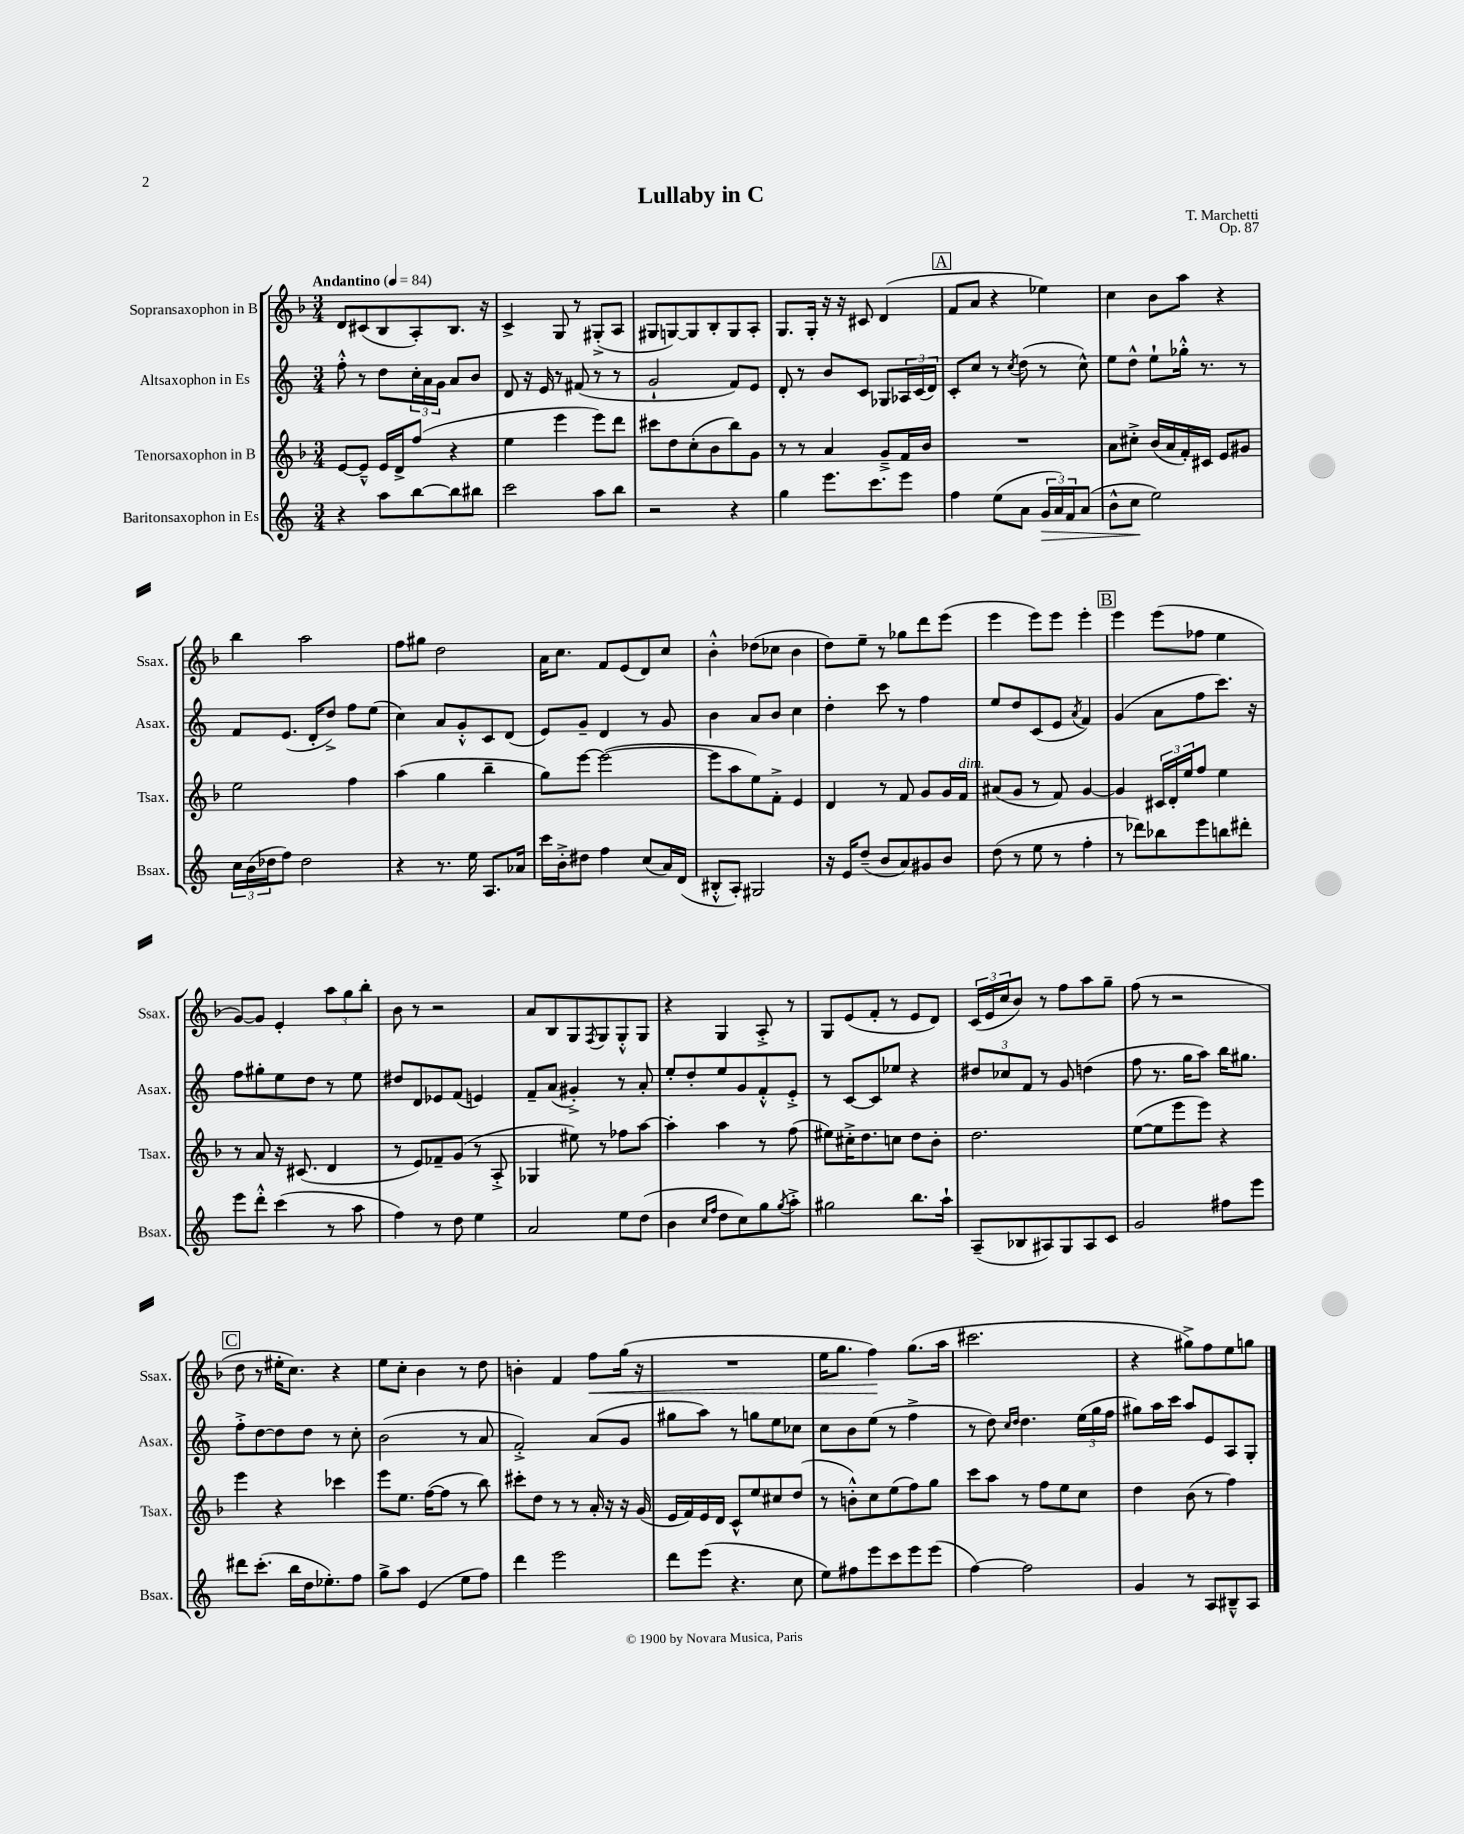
\header { title = "Lullaby in C" composer = "T. Marchetti" opus = "Op. 87" }
<<
\new StaffGroup <<
\new Staff = "s0" \with { instrumentName = "Sopransaxophon in B" shortInstrumentName = "Ssax." } {
    \clef treble \key f \major \numericTimeSignature \time 3/4 \tempo "Andantino" 4 = 84
    d'8 cis'8( bes8 a8-.) bes8. r16 |
    c'4-> g8 r8 gis8-.->( a8 |
    gis8 g8~) g8 bes8-. g8 a8-. |
    g8. g16-. r16 r16 cis'8 d'4( |
    \mark \markup { \box "A" } f'8 a'8 r4 ees''4) |
    c''4 bes'8 a''8 r4 |
    bes''4 a''2 |
    f''8 gis''8 d''2 |
    a'16 c''8. f'8 e'8( d'8) c''8 |
    bes'4-.-^ des''8( ces''8 bes'4 |
    d''8) e''8-- r8 ges''8 d'''8 e'''8( |
    e'''4 e'''8) e'''8 e'''4-. |
    \mark \markup { \box "B" } e'''4 e'''8( fes''8 e''4 |
    g'8~) g'8 e'4-. \tuplet 3/2 { a''8 g''8 bes''8-. } |
    bes'8 r8 r2 |
    a'8 bes8 g8 \acciaccatura { f8 } g8 g8-.-^ g8 |
    r4 g4 a8-.-> r8 |
    g8 e'8( f'8-. r8 e'8 d'8) |
    \tuplet 3/2 { c'16( e'16 c''16 } bes'8) r8 f''8 a''8 g''8-- |
    f''8( r8 r2 |
    \mark \markup { \box "C" } d''8 r8 eis''16-. c''8.) r4 |
    e''8 c''8-. bes'4 r8 d''8 |
    b'4-. f'4 f''8\< g''16( r16 |
    R2. |
    e''16 g''8. f''4\!) g''8.( a''16 |
    cis'''2. |
    r4 gis''8->) f''8 e''8 g''8 \bar "|." |
}
\new Staff = "s1" \with { instrumentName = "Altsaxophon in Es" shortInstrumentName = "Asax." } {
    \clef treble \key c \major \numericTimeSignature \time 3/4
    f''8-.-^ r8 d''8 \tuplet 3/2 { c''16-. a'16 g'16 } a'8 b'8 |
    d'8 r16 e'16 r8 fis'8( r8 r8 |
    g'2-! f'8) e'8 |
    d'8-. r8 b'8 c'8 ges8 \tuplet 3/2 { aes16 c'16( d'16) } |
    \mark \markup { \box "A" } c'8-. c''8 r8 \acciaccatura { c''8 } d''8( r8 c''8-^) |
    e''8 d''8-^ e''8-! ges''16-.-^ r8. r8 |
    f'8 e'8.( d'16-. d''8->) f''8 e''8( |
    c''4) a'8 g'8-.-^ c'8 d'8( |
    e'8) g'8-- d'4 r8 g'8 |
    b'4 a'8 b'8 c''4 |
    d''4-. c'''8 r8 f''4 |
    e''8 d''8 c'8( e'8 \acciaccatura { a'8 } f'4) |
    \mark \markup { \box "B" } g'4( a'8 f''8 c'''8.) r16 |
    f''8 gis''8-. e''8 d''8 r8 e''8 |
    dis''8 d'8 ees'8 f'8( e'4) |
    f'8-- a'8( gis'4-.->) r8 a'8-. |
    e''8-. d''8-. e''8 g'8 f'8-.-^ e'8-.-> |
    r8 c'8~ c'8 ees''8 r4 |
    \tuplet 3/2 { dis''8 ces''8 f'8 } r8 g'8 d''4( |
    f''8 r8. g''16 a''8) b''16 gis''8. |
    \mark \markup { \box "C" } f''8-.-> d''8~ d''8 d''8 r8 c''8-. |
    b'2( r8 a'8 |
    f'2-.->) a'8( g'8 |
    gis''8 a''8) r8 g''8 e''8 ces''8 |
    c''8 b'8 e''8( r8 f''4-> |
    r8 d''8) \grace { c''16 d''16 } d''4. \tuplet 3/2 { e''16( g''16 f''16 } |
    gis''8) a''16 c'''16 a''8 e'8 a8 g8-. \bar "|." |
}
\new Staff = "s2" \with { instrumentName = "Tenorsaxophon in B" shortInstrumentName = "Tsax." } {
    \clef treble \key f \major \numericTimeSignature \time 3/4
    e'8~ e'8---^ e'16 d'16-> f''8( r4 |
    e''4 e'''4 e'''8) d'''8 |
    cis'''8 d''8 c''8-.( bes'8 bes''8) g'8 |
    r8 r8 a'4 g'8---> f'16 bes'16 |
    \mark \markup { \box "A" } R2. |
    a'8 cis''8-.-> bes'16( a'16 f'16-.) cis'16 e'8 gis'8 |
    e''2 f''4 |
    a''4( g''4 bes''4-- |
    g''8) e'''8~ e'''2~( |
    e'''8 a''8 e''8) f'8-.-> e'4 |
    d'4 r8 f'8 g'8 g'16 f'16^\markup { \italic "dim." } |
    ais'8( g'8 r8 f'8) g'4~ |
    \mark \markup { \box "B" } g'4 \tuplet 3/2 { cis'16 d'16-. e''16 } f''8 e''4 |
    r8 a'8 r16 cis'8.( d'4 |
    r8 e'8) fes'8-- g'8( r8 a8-.-> |
    ges4 eis''8) r8 fes''8 a''8~ |
    a''4-. a''4 r8 f''8( |
    eis''8) cis''16-.-> d''8. c''8 d''8 bes'8-. |
    d''2. |
    e''8~( e''8 e'''8 e'''8) r4 |
    \mark \markup { \box "C" } e'''4 r4 ces'''4 |
    e'''8 e''8. f''16~( f''8 r8 bes''8) |
    cis'''8-. d''8 r8 r8 a'16-. r16 r16 g'16( |
    e'16 f'16) e'16 d'16 c'8-^ e''8 cis''8 d''8( |
    r8 b'8-.-^) c''8 e''8( f''8) g''8 |
    c'''8 a''8 r8 f''8 e''8 c''8 |
    d''4 bes'8( r8 f''4) \bar "|." |
}
\new Staff = "s3" \with { instrumentName = "Baritonsaxophon in Es" shortInstrumentName = "Bsax." } {
    \clef treble \key c \major \numericTimeSignature \time 3/4
    r4 a''8 b''8~ b''8 bis''8 |
    c'''2 a''8 b''8 |
    r2 r4 |
    g''4 e'''8. c'''8. e'''8 |
    \mark \markup { \box "A" } f''4 e''8( a'8 \tuplet 3/2 { g'16\> a'16) f'16 } a'8( |
    b'8-^ c''8\! e''2) |
    \tuplet 3/2 { c''16 b'16( des''16 } f''8) des''2 |
    r4 r8. e''16 a8. aes'16 |
    c'''16 b'16-.-> dis''8 f''4 c''8( a'16) d'16( |
    bis8-.-^ a8-.) gis2 |
    r16 e'16 d''8--( b'8 a'8) gis'8 b'8 |
    d''8( r8 e''8 r8 f''4-. |
    \mark \markup { \box "B" } r8 des'''8) bes''8 e'''8 b''8 dis'''8-. |
    e'''8 d'''8-.-^ c'''4( r8 a''8 |
    f''4) r8 d''8 e''4 |
    a'2 e''8 d''8( |
    b'4 \grace { c''16 f''16 } d''8 c''8) g''8 \acciaccatura { g''8 } a''8-.-> |
    gis''2 b''8. a''16-! |
    a8--( bes8 ais8) g8 ais8 c'8 |
    g'2 fis''8 e'''8 |
    \mark \markup { \box "C" } dis'''8 c'''8.-.( b''16 d''16 ees''8.-.) f''8 |
    g''8-> a''8 e'4( e''8 f''8) |
    d'''4 e'''2 |
    d'''8 e'''8( r4. c''8 |
    e''8) fis''8 e'''8 c'''8 e'''8 e'''8( |
    f''4~) f''2 |
    g'4 r8 a8 bis8---^ a8 \bar "|." |
}
>>
>>
\layout { \context { \Score \remove "Bar_number_engraver" } }
